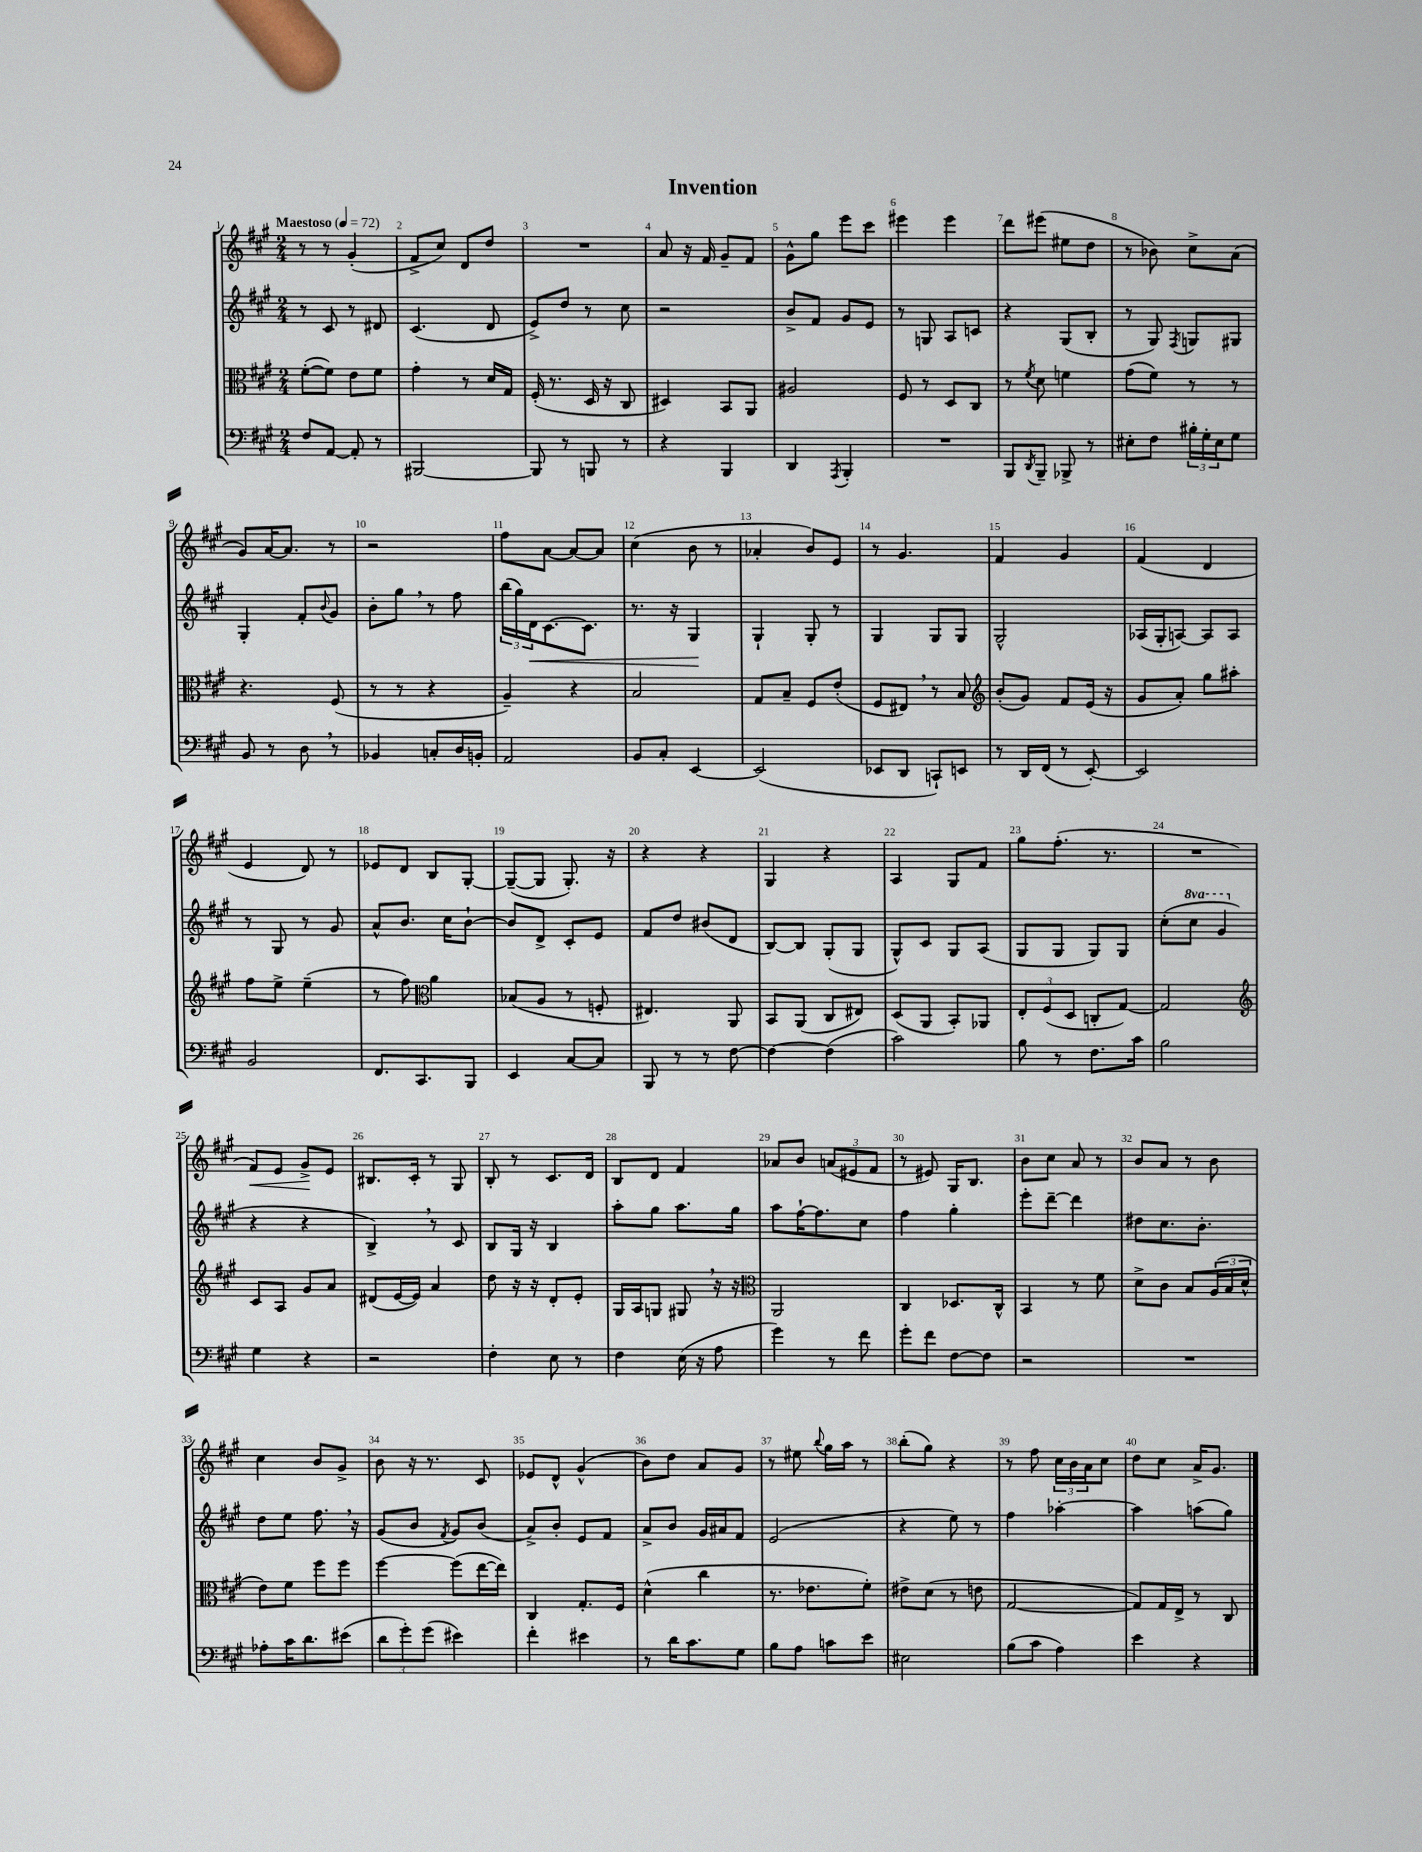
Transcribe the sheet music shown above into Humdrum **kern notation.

**kern	**kern	**kern	**kern
*staff4	*staff3	*staff2	*staff1
*clefF4	*clefC3	*clefG2	*clefG2
*k[f#c#g#]	*k[f#c#g#]	*k[f#c#g#]	*k[f#c#g#]
*M2/4	*M2/4	*M2/4	*M2/4
*MM72	*MM72	*MM72	*MM72
8F#	([8f#'	8r	8r
[8AA	8f#])	8c#	8r
8AA']	8e	8r	(4g#'
8r	8f#	8d#	.
=	=	=	=
[2BBB#	4g#'	(4.c#	8f#^
.	.	.	8cc#)
.	8r	.	8d
.	16d	8d	8dd
.	16G#	.	.
=	=	=	=
8BBB#]	(16F#'	8e^)	2r
.	8.r	.	.
8r	.	8dd	.
8BBB	16D	8r	.
.	16r	.	.
8r	8C#	8cc#	.
=	=	=	=
4r	4D#)	2r	8a
.	.	.	16r
.	.	.	16f#
4BBB	8BB	.	8g#~
.	8AA	.	8f#
=	=	=	=
4DD	2A#	8b^	8g#^^
.	.	8f#	8gg#
8qAAA	.	.	.
4BBB'	.	8g#	8eee
.	.	8e	8ccc#
=	=	=	=
2r	8F#	8r	4eee#
.	8r	8G	.
.	8D	8A	4eee#
.	8C#	8c	.
=	=	=	=
8BBB	8r	4r	8ddd
8qDD	8qf#	.	.
8BBB~	8d	.	(8eee#
8BBB-^	4f	(8G#	8ee#
8r	.	8B'	8dd
=	=	=	=
8E#'	(8g#	8r	8r
8F#	8f#)	8G#)	8b-)
.	.	8qF#	.
24B#'	8r	8G	8cc#^
24G#'	.	.	.
24E#	.	.	.
8G#	8r	8G#	(8a
=	=	=	=
8BB	4.r	4G#'	8g#)
8r	.	.	[16a
.	.	.	8.a]
8D	.	8f#'	.
.	.	8qqb	.
8r	(8F#	8g#	8r
=	=	=	=
4BB-	8r	8b'	2r
.	8r	8gg#	.
8C'	4r	8r	.
16D	.	8ff#	.
16BB'	.	.	.
=	=	=	=
2AA	4A~)	(24bb	8ff#
.	.	24gg#)	.
.	.	24d	.
.	.	[8.c#	[8a
.	4r	.	8a_
.	.	8.c#]	.
.	.	.	8a]
=	=	=	=
8BB	2B	8.r	(4cc#
8C#'	.	.	.
.	.	16r	.
[4EE	.	4G#	8b
.	.	.	8r
=	=	=	=
(2EE]	8G#	4G#`	4a-'
.	8B~	.	.
.	8F#	8G#'	8b)
.	(8e'	8r	8e
=	=	=	=
8EE-	8F#	4G#	8r
8DD	8E#)	.	4.g#
8CC`)	8r	8G#	.
8EE	8B	8G#	.
=	=	=	=
*	*clefG2	*	*
8r	(8b'	2G#^^	4f#
16DD	8g#)	.	.
(16FF#	.	.	.
8r	8f#	.	4g#
[8EE')	(16e	.	.
.	16r	.	.
=	=	=	=
2EE]	8g#	(16A-	(4f#
.	.	16G#'	.
.	8a')	[8A)	.
.	8gg#	8A]	4d
.	8aa#'	8A	.
=	=	=	=
2BB	8ff#	8r	4e
.	8ee^	8G#	.
.	(4ee~	8r	8d)
.	.	8g#	8r
=	=	=	=
8.FF#	8r	8a^^	8e-
.	8ff#)	8.b	8d
8.CC#	.	.	.
*	*clefC3	*	*
.	4a	.	8B
.	.	16cc#	.
8BBB	.	[8b`	[8G#'
=	=	=	=
4EE	(8B-	8b]	(8G#~_
.	8A	8d^	8G#]
[8C#	8r	8c#'	8.G#')
8C#]	8F'	8e	.
.	.	.	16r
=	=	=	=
8BBB	4.E#)	8f#	4r
8r	.	8dd	.
8r	.	(8b#	4r
[8F#	8AA	8d	.
=	=	=	=
4F#_	8BB	[8B)	4G#
.	(8AA	8B]	.
(4F#]	8C#	(8G#'	4r
.	8E#)	8G#	.
=	=	=	=
2c#)	(8D	8G#^^)	4A
.	8AA	8c#	.
.	8BB')	8G#	8G#
.	8AA-	(8A	8f#
=	=	=	=
8B	12E'	8G#	8gg#
.	(12F#	.	.
8r	.	8G#	(8.ff#'
.	12D	.	.
8.F#	8C'	8G#)	.
.	.	.	8.r
.	[8G#)	8G#	.
16c#	.	.	.
=	=	=	=
2B	2G#]	(8cc#'	2r
.	.	8ccc#	.
.	.	4gg#	.
=	=	=	=
*	*clefG2	*	*
4G#	8c#	4r	8f#)
.	8A	.	8e
4r	8g#	4r	8g#^
.	8a	.	8e
=	=	=	=
2r	(8d#	4B^)	8.B#
.	[16e	.	.
.	16e])	.	16c#'
.	4a	8r	8r
.	.	8c#	8G#
=	=	=	=
4F#'	8dd	8B	8B'
.	16r	16G#	8r
.	16r	16r	.
8E	8d'	4B	8.c#
8r	8e'	.	.
.	.	.	16d
=	=	=	=
4F#	16G#	8aa'	8B
.	16A	.	.
.	8G	8gg#	8d
(16E	8G#	8.aa	4f#
16r	.	.	.
8A	16r	.	.
.	16r	16gg#	.
=	=	=	=
*	*clefC3	*	*
4g#)	2AA	8aa	8a-
.	.	[16ff#`	8b
.	.	8.ff#]	.
8r	.	.	(12a
.	.	.	12e#
8f#	.	8cc#	.
.	.	.	12f#
=	=	=	=
8g#'	4C#	4ff#	8r
8f#	.	.	8e#)
[8F#	8.D-	4gg#'	16G#
.	.	.	8.B
8F#]	.	.	.
.	16C#^^	.	.
=	=	=	=
2r	4BB	8eee'	8b
.	.	[8ddd~	8cc#
.	8r	4ddd]	8a
.	8f#	.	8r
=	=	=	=
2r	8d^	8dd#	8b
.	8c#	8.cc#	8a
.	8B	.	8r
.	.	8.b'	.
.	(24A	.	8b
.	24B	.	.
.	24d^^	.	.
=	=	=	=
8A-'	8e)	8dd	4cc#
16c#	8f#	8ee	.
8.d	.	.	.
.	8ff#	8.ff#	8b
(8e#	8ff#	.	8g#^
.	.	16r	.
=	=	=	=
12d	[4ff#	(8g#	8b
12g#')	.	.	.
.	.	8b	16r
(12g#	.	.	.
.	.	.	8.r
.	.	8qf#	.
4e#)	(8ff#]	8g#)	.
.	[16ee	(8b	8c#
.	16ee])	.	.
=	=	=	=
4f#'	4C#	8a^)	8e-
.	.	8b'	8d^^
4e#	8.G#'	8e	(4g#^^
.	.	8f#	.
.	16F#	.	.
=	=	=	=
8r	(4d^^	8a^	8b)
16d	.	8b	8dd
8.c#	.	.	.
.	4cc#	16g#	8a
.	.	16a#	.
8G#	.	8f#	8g#
=	=	=	=
8B	8.r	(2e	8r
8A	.	.	8ee#
.	8.e-	.	.
.	.	.	8qqbb
8c	.	.	16gg#
.	.	.	16aa
8e	8f#')	.	8r
=	=	=	=
2E#	8e#^	4r	(8bb'
.	(8d	.	8gg#)
.	8r	8ee)	4r
.	8e	8r	.
=	=	=	=
(8B	[2G#	4ff#	8r
8c#	.	.	8ff#
4A)	.	[4aa-'	24cc#
.	.	.	24b
.	.	.	24a
.	.	.	8cc#
=	=	=	=
4e	8G#])	4aa-]	8dd
.	16G#	.	8cc#
.	16E^	.	.
4r	8r	(8aa	16a^
.	.	.	8.g#
.	8C#	8gg#)	.
==	==	==	==
*-	*-	*-	*-
